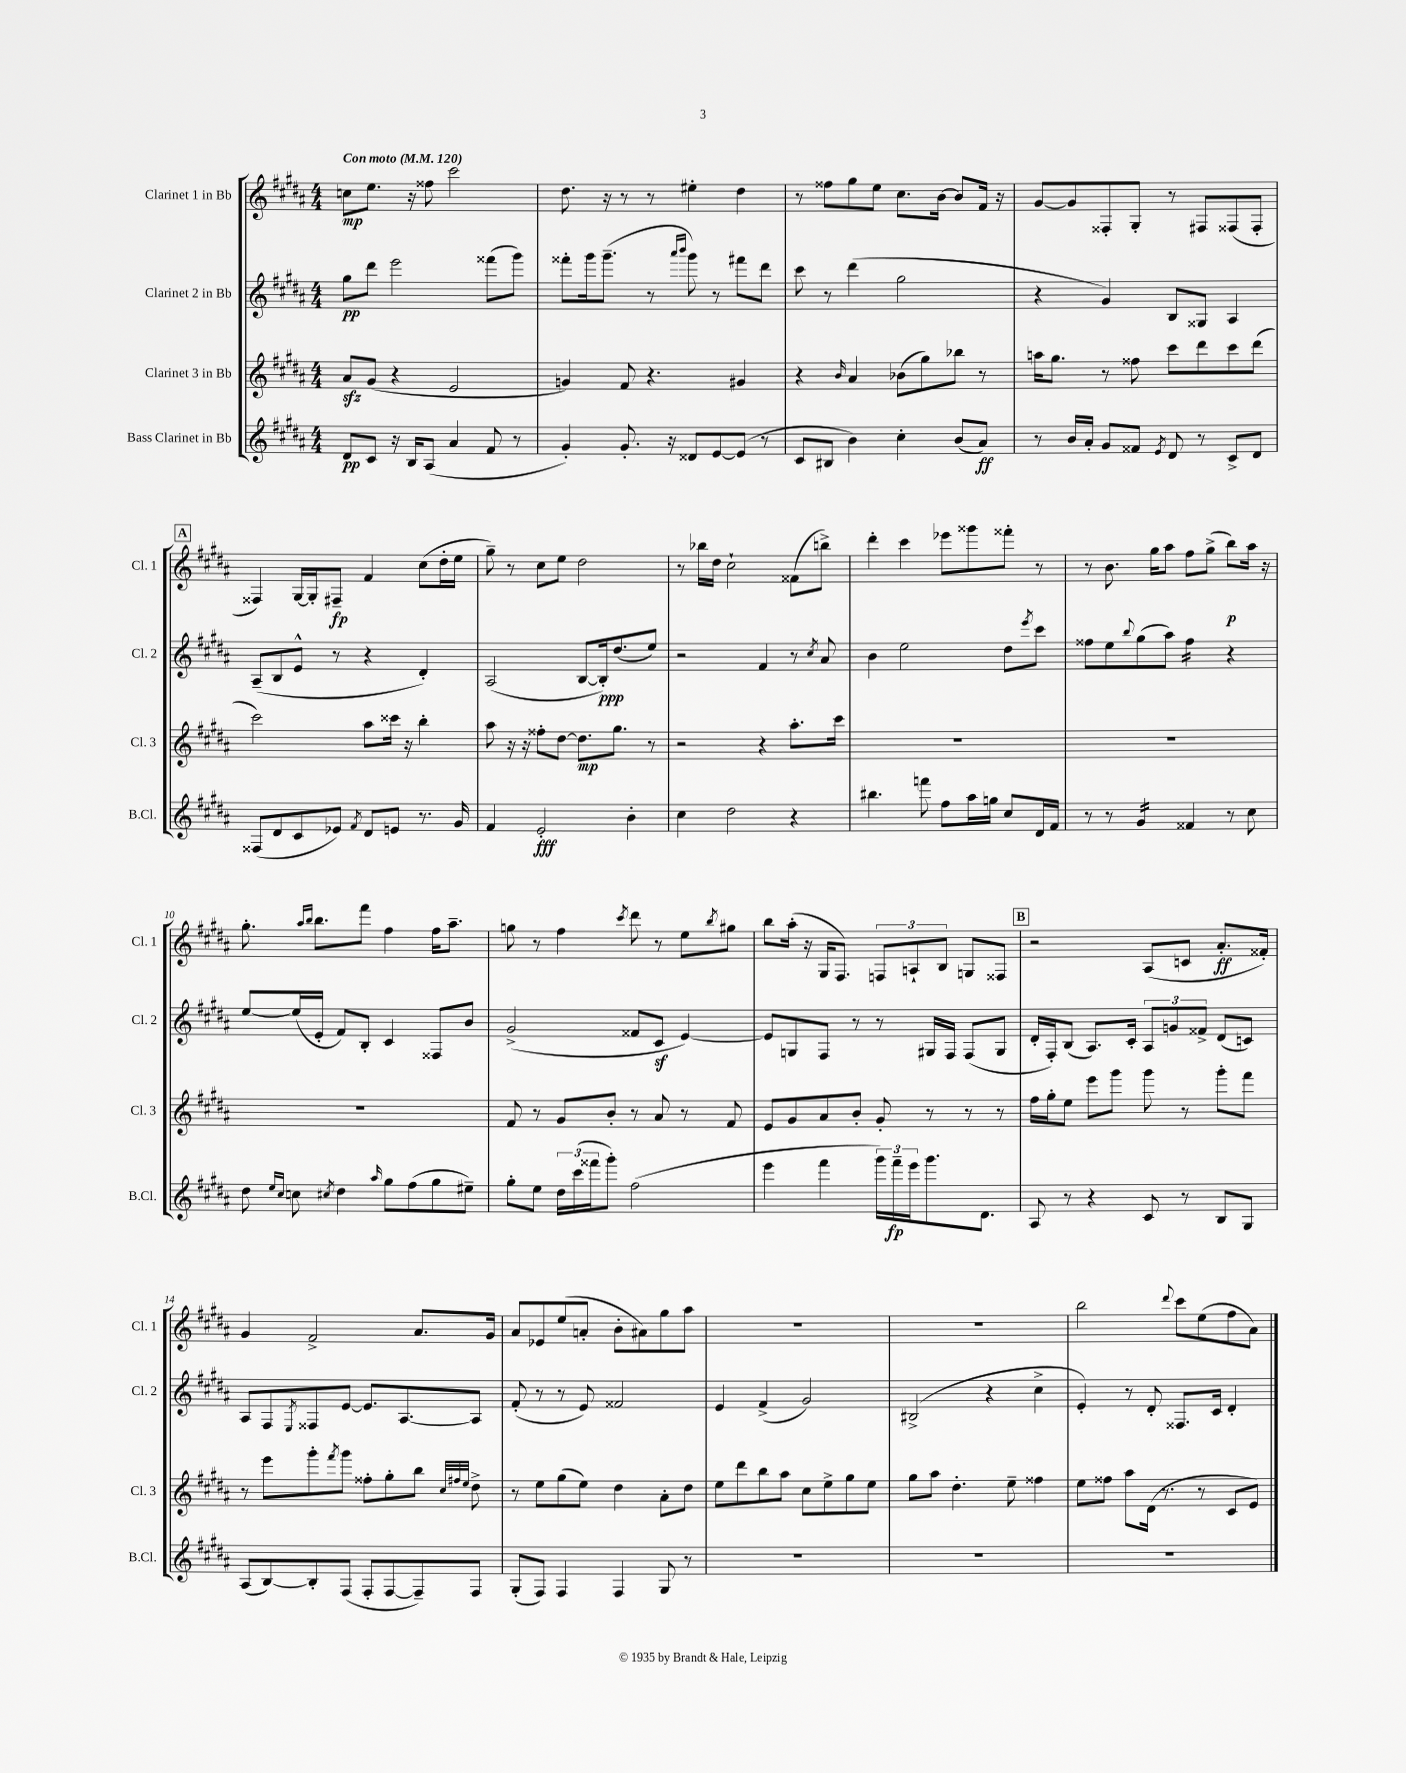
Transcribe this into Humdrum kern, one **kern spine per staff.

**kern	**kern	**kern	**kern
*staff4	*staff3	*staff2	*staff1
*clefG2	*clefG2	*clefG2	*clefG2
*k[f#c#g#d#a#]	*k[f#c#g#d#a#]	*k[f#c#g#d#a#]	*k[f#c#g#d#a#]
*M4/4	*M4/4	*M4/4	*M4/4
*MM120	*MM120	*MM120	*MM120
8d#	8a#	8gg#	8cc
8c#	(8g#	8ddd#	8.ee
16r	4r	2eee	.
16B	.	.	16r
(8A#	.	.	8ff##
4a#	2e	.	2ccc#
8f#	.	(8fff##	.
8r	.	8ggg#)	.
=	=	=	=
4g#')	4g)	8fff##'	8.dd#
.	.	16ggg#	.
.	.	(8.ggg#~	16r
8.g#'	8f#	.	8r
.	4.r	8r	8r
16r	.	.	.
.	.	16qqaaa#	.
.	.	16qqbbb	.
8d##	.	8ggg#)	4ee#'
[8e	.	8r	.
(8e]	4g#	8fff#	4dd#
8r	.	8ddd#	.
=	=	=	=
8c#	4r	8ccc#	8r
8B#	.	8r	8ff##
.	16qqb	.	.
4b)	4a#	(4ddd#	8gg#
.	.	.	8ee
4cc#'	(8b-	2gg#	8.cc#
.	8gg#)	.	.
.	.	.	[16b
(8b	8bb-	.	8b]
8a#)	8r	.	16f#
.	.	.	16r
=	=	=	=
8r	16aa	4r	[8g#
.	8.gg#	.	.
16b	.	.	8g#]
16a#'	.	.	.
8g#	8r	4g#)	8F##'
8f##	8ff##	.	8G#'
8qe	.	.	.
8d#	8ccc#	8B	8r
8r	8ddd#	8G##	8F#
8c#^	8ccc#	4A#	(8F##
8d#	(8ddd#	.	8F##'
=	=	=	=
(8F##	2ccc#)	(8A#~	4F##)
8d#	.	8B	.
8c#	.	8e^^	[16G#
.	.	.	16G#']
8e-)	.	8r	8F#~
8qf#	.	.	.
8d#	8aa#	4r	4f#
8e	16ccc##	.	.
.	16r	.	.
8.r	4bb'	4d#')	(8cc#
.	.	.	16dd#'
16g#	.	.	16ee
=	=	=	=
4f#	8aa#	(2A#	8gg#~)
.	16r	.	8r
.	16r	.	.
2e'	8ff##'	.	8cc#
.	[8dd#	.	8ee
.	8.dd#]	[8B	2dd#
.	.	16B'])	.
.	8.gg#	(8.dd#	.
4b'	.	.	.
.	8r	8ee)	.
=	=	=	=
4cc#	2r	2r	8r
.	.	.	16bb-
.	.	.	16dd#
2dd#	.	.	2cc#`
.	4r	4f#	.
4r	8.aa#'	8r	(8f##
.	.	8qcc#	.
.	.	8a#	8bb^)
.	16ccc#	.	.
=	=	=	=
4.bb#	1r	4b	4ddd#'
.	.	2ee	4ccc#
8fff	.	.	.
8ff#	.	.	8eee-
16aa#	.	.	8ggg##
16gg	.	.	.
8cc#	.	8dd#	8fff##'
.	.	8qeee	.
16d#	.	8ccc#	8r
16f#	.	.	.
=	=	=	=
8r	1r	8ff##	8r
8r	.	8ee	8.b
.	.	8qqbb	.
4g#	.	(8gg#	.
.	.	.	16gg#
.	.	8aa#)	8aa#
4f##	.	4ff##	8ff#
.	.	.	(8gg#^
8r	.	4r	8bb)
8cc#	.	.	16aa#
.	.	.	16r
=	=	=	=
8dd#	1r	[8ee	8.gg#'
16qqee	.	.	.
16qqcc#	.	.	.
8cc	.	(16ee]	.
.	.	.	16qqaa#
.	.	.	16qqbb
.	.	16e'	8.bb
8qcc#	.	.	.
4dd#	.	8f#)	.
.	.	8B'	8fff#
16qqaa#	.	.	.
8gg#	.	4c#	4ff#
(8ff#	.	.	.
8gg#	.	8F##	16ff#
.	.	.	8.aa#~
8ee#~)	.	8b	.
=	=	=	=
8gg#'	8f#	(2g#^	8gg
8ee	8r	.	8r
24dd#	8g#	.	4ff#
(24ccc#	.	.	.
24fff##	.	.	.
8ggg#')	8b'	.	.
.	.	.	8qccc#
(2ff#	8r	8f##	8ddd#
.	8a#	8c#	8r
.	8r	[4e)	8ee
.	.	.	8qbb
.	8f#	.	8gg#
=	=	=	=
4eee	8e	8e]	8bb
.	8g#	8G	(16aa#'
.	.	.	16r
4fff#	8a#	8F#	16G#
.	.	.	8.F#)
.	8b'	8r	.
24ggg#)	8g#'	8r	12F
24fff#~	.	.	.
24eee	.	.	12A`
8.ggg#	8r	16G#	.
.	.	.	12B
.	.	16F#	.
.	8r	(8F#	8G
8.d#	.	.	.
.	8r	8G#	8F##
=	=	=	=
8A#	16ff#	16d#'	2r
.	16gg#'	16F#')	.
8r	8ee	(8B	.
4r	8eee	8.A#)	.
.	8ggg#	.	.
.	.	16c#'	.
8c#	8ggg#	12A#	(8A#
.	.	12g	.
8r	8r	.	8c
.	.	12f##^	.
8B	8ggg#'	(8d#	8.a#'
8G#	8fff#	8c)	.
.	.	.	16f##')
=	=	=	=
(8A#	8r	8A#	4g#
[8B)	8eee	8F#	.
.	.	8qE	.
8B']	8ggg#'	8F##	2f#^
.	8qfff#	.	.
(8F#	8ggg#	[8e	.
8F#'	8ff##'	8.e]	.
[8F#	8gg#'	.	.
.	.	[8.A#	.
8F#~])	8bb	.	8.a#
.	32qqcc#	.	.
.	32qqff#	.	.
.	32qqee	.	.
8F#	8dd#^	8A#]	.
.	.	.	16g#
=	=	=	=
(8G#'	8r	(8f#'	8a#
8F#)	8ee	8r	8e-
4F#	(8gg#	8r	(8ee
.	8ee)	8e)	8a'
4F#	4dd#	2f##	8b'
.	.	.	8a#)
8G#	8a#'	.	8gg#
8r	8dd#	.	8aa#
=	=	=	=
1r	8ee	4e	1r
.	8ddd#	.	.
.	8bb	(4f#^	.
.	8aa#	.	.
.	8cc#	2g#)	.
.	8ee^	.	.
.	8gg#	.	.
.	8ee	.	.
=	=	=	=
1r	8gg#	(2B#^	1r
.	8aa#	.	.
.	4.dd#'	.	.
.	.	4r	.
.	8ee~	.	.
.	4ff##	4cc#^	.
=	=	=	=
1r	8ee	4e')	2bb
.	8ff##	.	.
.	8aa#	8r	.
.	(16d#	8d#'	.
.	8.r	.	.
.	.	.	8qqddd#
.	.	8.F##	8ccc#
.	8r	.	(8ee
.	.	16c#	.
.	8c#	4d#'	8ff#
.	8e)	.	8a#)
==	==	==	==
*-	*-	*-	*-
